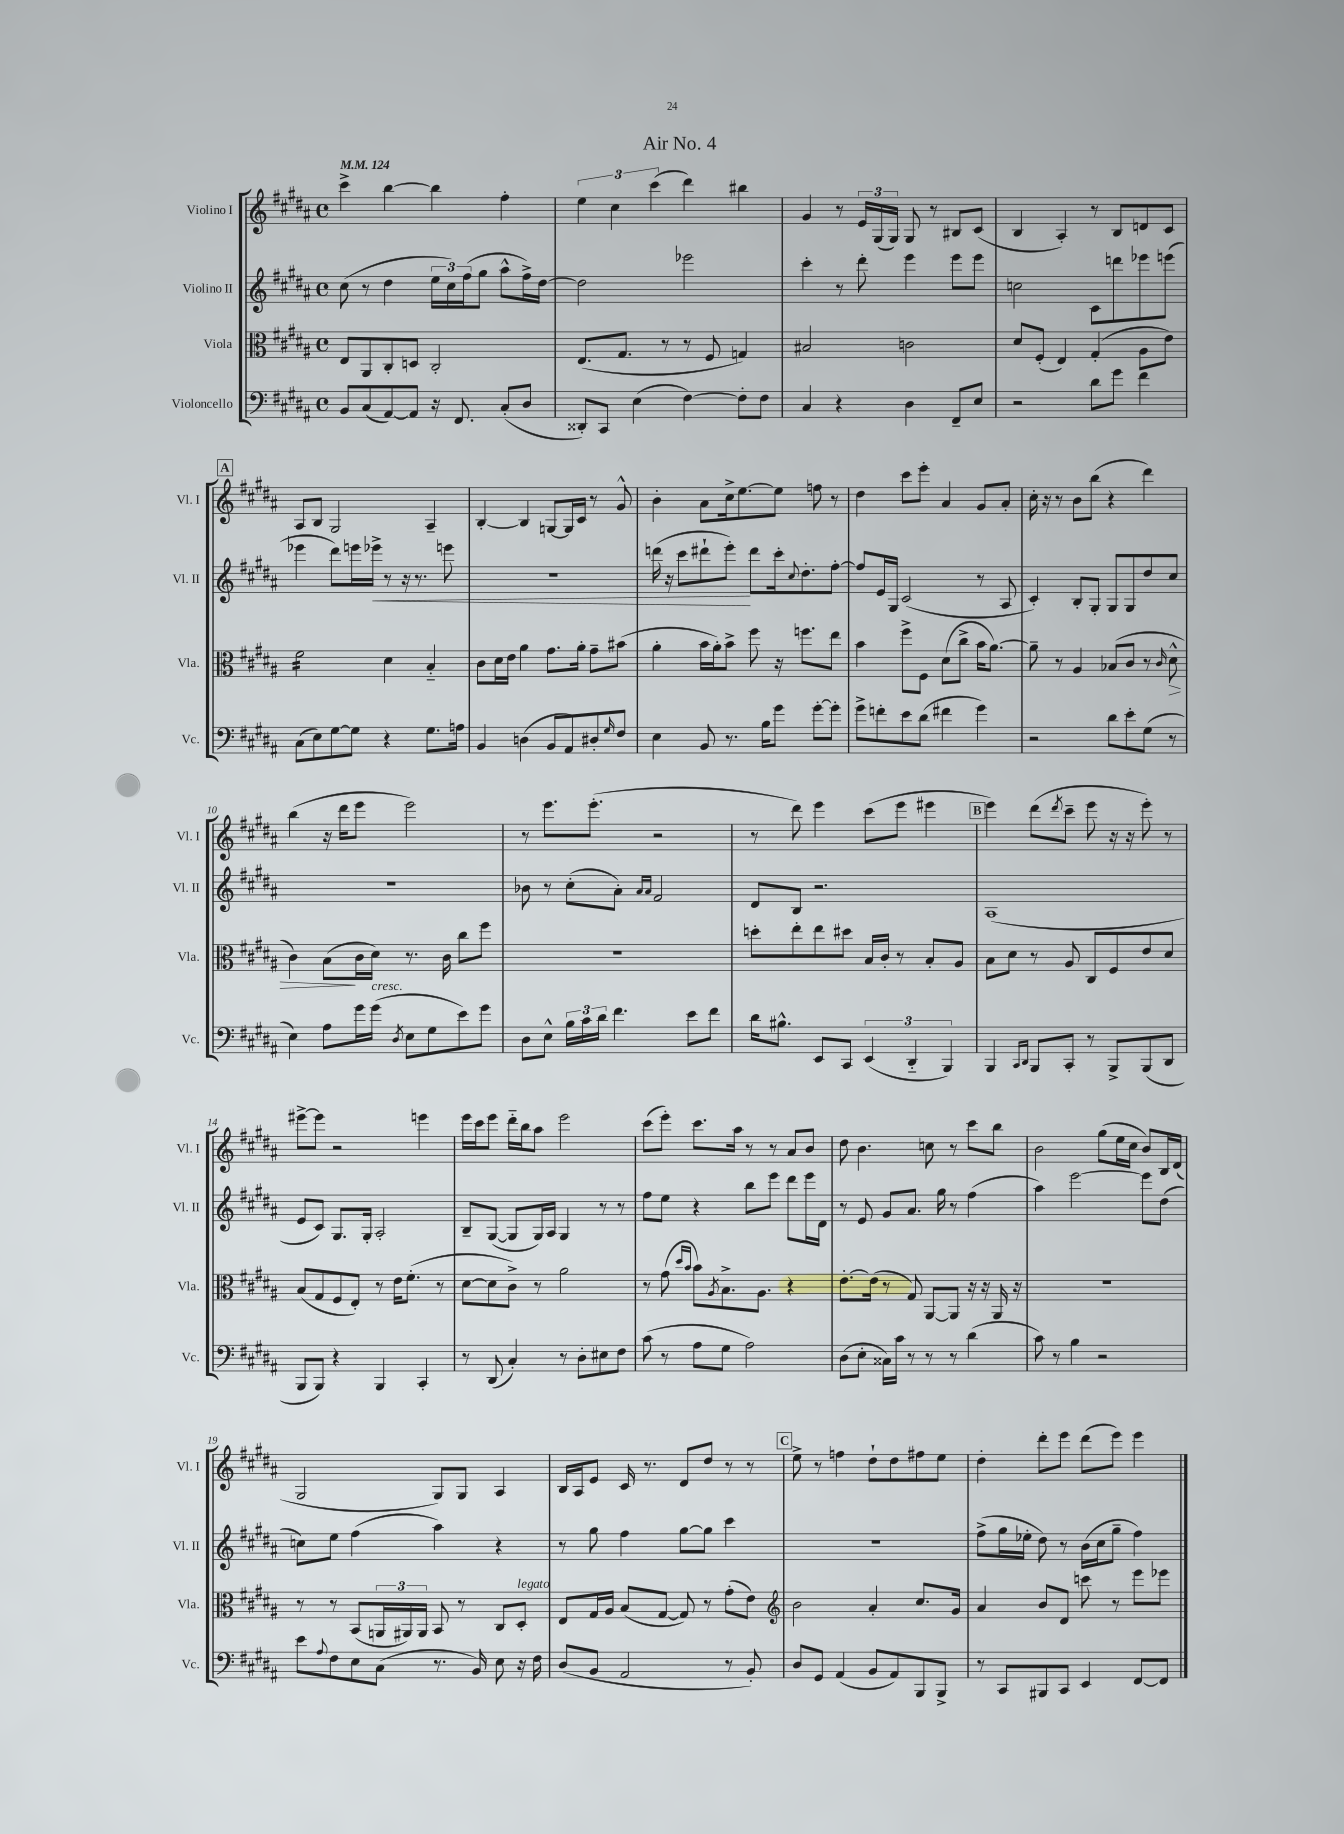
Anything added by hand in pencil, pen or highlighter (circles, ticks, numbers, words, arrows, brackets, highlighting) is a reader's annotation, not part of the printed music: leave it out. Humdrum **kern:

**kern	**kern	**dynam	**kern	**dynam	**kern
*part4	*part3	*part3	*part2	*part2	*part1
*staff4	*staff3	*staff3	*staff2	*staff2	*staff1
*I"Violoncello	*I"Viola	*	*I"Violino II	*	*I"Violino I
*I'Vc.	*I'Vla.	*	*I'Vl. II	*	*I'Vl. I
*clefF4	*clefC3	*	*clefG2	*	*clefG2
*k[f#c#g#d#a#]	*k[f#c#g#d#a#]	*	*k[f#c#g#d#a#]	*	*k[f#c#g#d#a#]
*M4/4	*M4/4	*	*M4/4	*	*M4/4
*met(c)	*met(c)	*	*met(c)	*	*met(c)
*MM124	*MM124	*	*MM124	*	*MM124
=1	=1	=1	=1	=1	=1
8BB/L	8E/L	.	(8cc#\	.	4ccc#^\
(8C#/	8AA#/	.	8r	.	.
[8AA#/)	8C#'/	.	4dd#\	.	[4bb\
8AA#/J]	8Dn/J	.	.	.	.
16r	2C#'/	.	24ee\LL	.	4bb\]
.	.	.	24cc#\)	.	.
8.FF#/	.	.	.	.	.
.	.	.	(24ff#\J	.	.
.	.	.	8gg#\J	.	.
(8C#'/L	.	.	8aa#^^\L	.	4ff#'\
8D#/J	.	.	16ff#^\L)	.	.
.	.	.	[16dd#\JJ	.	.
=2	=2	=2	=2	=2	=2
8DD##X'/L)	(8.E/L	.	2dd#\]	.	6ee\
8CC#/J	.	.	.	.	.
.	.	.	.	.	6cc#\
.	8.G#/J	.	.	.	.
(4E\	.	.	.	.	.
.	.	.	.	.	(6ccc#\
.	8r	.	.	.	.
[4F#\)	8r	.	2eee-X\	.	4ddd#\)
.	8F#/	.	.	.	.
8F#'\L]	4Gn/)	.	.	.	4bb#X\
8F#\J	.	.	.	.	.
=3	=3	=3	=3	=3	=3
4C#/	2B#X/	.	4ccc#'\	.	4g#/
4r	.	.	8r	.	8r
.	.	.	8ddd#'\	.	24e/LL
.	.	.	.	.	(24G#/
.	.	.	.	.	24G#/JJ)
4D#\	2cn\	.	4eee\	.	8G#/
.	.	.	.	.	8r
8FF#~/L	.	.	8eee\L	.	8B#X/L
8E/J	.	.	8eee\J	.	(8c#/J
=4	=4	=4	=4	=4	=4
2r	8d#/L	.	2ccn\	.	4B/
.	(8F#'/J	.	.	.	.
.	4E/)	.	.	.	4A#'/)
8d#\L	(4G#'/	.	8c#\L	.	8r
8g#\J	.	.	8dddn\	.	8B/L
4f#\	8A#\L	.	8eee-X\	.	8dn/
.	8e\J)	.	(8eeen\J	.	8c#/J
!!LO:LB:g=z
!!LO:REH:place=s1:t=A
=5	=5	=5	=5	=5	=5
*	*tremolo	*	*	*	*
(8C#\L	16f#\LL	.	4eee-X\	.	8A#/L
.	16f#\	.	.	.	.
8E\)	16f#\	.	.	.	8B/J
.	16f#\	.	.	.	.
[8G#\	16f#\	.	8ddd#\L)	.	2G#/
.	16f#\	.	.	.	.
8G#\J]	16f#\	.	16eeen\L	.	.
!	!	!	!	!LO:HP:b	!
.	16f#\JJ	.	16eee-X^\JJ	<	.
*	*Xtremolo	*	*	*	*
4r	4d#\	.	8r	.	.
.	.	.	16r	.	.
.	.	.	8.r	.	.
8.G#\L	4B/	.	.	.	4A#~/
.	.	.	8eeen\	.	.
16An\Jk	.	.	.	.	.
=6	=6	=6	=6	=6	=6
4BB/	8c#\L	.	1r	.	[4B'/
.	16d#\L	.	.	.	.
.	16e\JJ	.	.	.	.
(4Dn\	4a#\	.	.	.	4B/]
8BB/L	8.g#\L	.	.	.	[8Gn/L
8AA#/)	.	.	.	.	16G/L]
.	16a#'\Jk	.	.	.	16c#/JJ
8D#X'/	8g#~\L	.	.	.	8r
16qqG#/	.	.	.	.	.
8F#/J	(8b#X\J	.	.	.	8g#^^/
=7	=7	=7	=7	=7	=7
4E\	4a#'\	.	(16dddn\	.	4b'\
.	.	.	16r	.	.
.	.	.	8ccc#\L	.	.
8BB/	16b\LL	.	8ddd#X`\	.	8a#\L
.	16a#'\J)	.	.	.	.
8.r	8b^\J	.	8eee'\J)	.	16cc#^\k
.	.	.	.	.	[8.ee\
.	8ff#\	.	8ddd#\L	[	.
16B\KL	.	.	.	.	.
8g#\J	16r	.	16ccc#'\k	.	8ee\J]
.	.	.	8qqcc#/	.	.
.	8.ffn\L	.	8.dd#'\	.	.
[8g#'\L	.	.	.	.	8ffn\
8g#'\J]	8ee\J	.	[8ff#'\J	.	8r
=8	=8	=8	=8	=8	=8
8g#^\L	4b\	.	8ff#/L]	.	4dd#\
8fn'\	.	.	16e/L	.	.
.	.	.	16G#/JJ	.	.
8e\	8ff#^\L	.	(2c#/	.	8ccc#\L
(8d#\J	8F#\J	.	.	.	8eee'\J
4f#X\	(8d#\L	.	.	.	4a#/
.	8cc#^\J	.	.	.	.
4g#\)	16b\KL	.	8r	.	8g#/L
.	[8.a#\J)	.	.	.	.
.	.	.	8A#/	.	8a#'/J
=9	=9	=9	=9	=9	=9
2r	8a#~\]	.	4c#'/)	.	16cc#'\
.	.	.	.	.	16r
.	8r	.	.	.	8r
.	4A#/	.	8B'/L	.	8b\L
.	.	.	8G#'/J	.	(8bb\J
8d#\L	(8B-X/L	.	8G#/L	.	4r
8e'\	8c#/J	.	8G#/	.	.
(8G#\J	8r	.	8dd#/	.	4ddd#\)
.	16qqc#/	.	.	.	.
!	!	!LO:HP:b	!	!	!
8r	8d#^^\	>	8cc#/J	.	.
!!LO:LB:g=z
=10	=10	=10	=10	=10	=10
4E\)	4c#\)	.	1r	.	(4bb\
8A#\L	(8B\L	.	.	.	16r
.	.	.	.	.	16ddd#\KL
16g#\L	16c#\L	]	.	.	8eee\J
!LO:TX:a:i:t=cresc.	!	!	!	!	!
(16g#\JJ	16d#\JJ)	.	.	.	.
8qD#/	.	.	.	.	.
8E\L	8.r	.	.	.	2eee\)
8G#\	.	.	.	.	.
.	16c#\	.	.	.	.
8e\)	8cc#\L	.	.	.	.
8g#\J	8ff#\J	.	.	.	.
=11	=11	=11	=11	=11	=11
8D#\L	1r	.	8b-X\	.	8r
8E^^\J	.	.	8r	.	8.eee\L
24B\LL	.	.	(8cc#'\L	.	.
24c#\	.	.	.	.	.
.	.	.	.	.	(8.eee'\J
24d#\JJ	.	.	.	.	.
4.f#\	.	.	8a#'\J)	.	.
.	.	.	16qqa#/LL	.	.
.	.	.	16qqa#/JJ	.	.
.	.	.	2f#/	.	2r
8e\L	.	.	.	.	.
8f#\J	.	.	.	.	.
=12	=12	=12	=12	=12	=12
16d#\KL	8ddn'\L	.	8d#/L	.	8r
8.B#X^^\J	.	.	.	.	.
.	8ee'\	.	8B/J	.	8ddd#\)
8EE/L	8ee\	.	2.r	.	4eee\
8CC#/J	8dd#X\J	.	.	.	.
(6EE/	16B/LL	.	.	.	(8ccc#\L
.	16c#'/JJ	.	.	.	.
.	8r	.	.	.	8eee\J
6DD#/	.	.	.	.	.
.	8B'/L	.	.	.	4eee#X\
6BBB/)	.	.	.	.	.
.	8A#/J	.	.	.	.
!!LO:REH:place=s1:t=B
=13	=13	=13	=13	=13	=13
4BBB/	8B\L	.	(1A#	.	4eee\)
.	8d#\J	.	.	.	.
16qqCC#/LL	.	.	.	.	.
16qqDD#/JJ	.	.	.	.	.
8BBB/L	8r	.	.	.	(8ddd#\L
.	.	.	.	.	8qddd#/
8CC#'/J	8A#/	.	.	.	8ccc#~\J
8r	8C#/L	.	.	.	8eee\
8BBB^/L	8F#/	.	.	.	16r
.	.	.	.	.	16r
(8BBB/	8e/	.	.	.	8eee'\)
8DD#/J	8d#/J	.	.	.	8r
!!LO:LB:g=z
=14	=14	=14	=14	=14	=14
8BBB/L	(8B/L	.	8e/L	.	[8eee#X^\L
8BBB/J)	8G#/	.	8c#/J)	.	8eee#\J]
4r	8F#/	.	8.G#/L	.	2r
.	8E'/J)	.	.	.	.
.	.	.	16G#'/Jk	.	.
4BBB/	8r	.	2A#'/	.	.
.	16e\KL	.	.	.	.
.	(8.f#'\J	.	.	.	.
4CC#'/	.	.	.	.	4eeen\
.	8r	.	.	.	.
=15	=15	=15	=15	=15	=15
8r	[8d#\L	.	8B~/L	.	16eee\LL
.	.	.	.	.	16ccc#\J
(8DD#/	8d#\]	.	([8G#/J	.	8eee\J
4C#'/)	8c#^\J)	.	8G#/L]	.	16ddd#\LL
.	.	.	.	.	16bb\J
.	8r	.	16G#/L)	.	8aa#\J
.	.	.	16A#/JJ	.	.
8r	2a#\	.	4G#/	.	2eee\
8D#'\L	.	.	.	.	.
8E#X\	.	.	8r	.	.
8F#\J	.	.	8r	.	.
=16	=16	=16	=16	=16	=16
(8c#\	8r	.	8ff#\L	.	(8ccc#\L
8r	(8g#\	.	8ee\J	.	8eee'\J)
.	16qqdd#/LL	.	.	.	.
.	16qqb/JJ	.	.	.	.
8A#\L	8b\L)	.	4r	.	8.ccc#\L
.	8qA#/	.	.	.	.
8G#\J	8.B^\	.	.	.	.
.	.	.	.	.	16aa#\Jk
2A#\)	.	.	8bb\L	.	8r
.	8.A#\J	.	.	.	.
.	.	.	8eee\J	.	8r
.	4r	.	8ddd#\L	.	8a#/L
.	.	.	16eee\L	.	8b/J
.	.	.	16d#\JJ	.	.
=17	=17	=17	=17	=17	=17
(8D#\L	[8.e'\L	.	8r	.	8dd#\
8E'\J	.	.	8e/	.	4.b\
.	(16e\Jk]	.	.	.	.
16C##X\LL)	8r	.	8g#/L	.	.
16c#\JJ	.	.	.	.	.
8r	8G#/)	.	8.a#/J	.	.
8r	[8AA#/L	.	.	.	8ccn\
.	.	.	16gg#\	.	.
8r	8AA#/J]	.	8r	.	8r
(4d#\	16r	.	(4ff#\	.	8ccc#\L
.	16r	.	.	.	.
.	16AA#/	.	.	.	8bb\J
.	16r	.	.	.	.
=18	=18	=18	=18	=18	=18
8c#\)	1r	.	4aa#\)	.	2b\
8r	.	.	.	.	.
4B\	.	.	[2eee\	.	.
2r	.	.	.	.	(8gg#\L
.	.	.	.	.	16ee\L
.	.	.	.	.	16cc#\JJ
.	.	.	8eee\L]	.	8b/L)
.	.	.	(8dd#\J	.	16B/L
.	.	.	.	.	(16d#/JJ
!!LO:LB:g=z
=19	=19	=19	=19	=19	=19
8e\L	8r	.	8ccn\L)	.	2G#/
8qqA#/	.	.	.	.	.
8F#\	8r	.	8ee\J	.	.
8E\	(8BB/L	.	(4ff#\	.	.
(8C#\J	24AAn/L	.	.	.	.
.	24AA#X/)	.	.	.	.
.	24AA#/JJ	.	.	.	.
8.r	8BB/	.	4aa#\)	.	8G#/L)
.	8r	.	.	.	8G#/J
16BB/)	.	.	.	.	.
8E\	8C#/L	.	4r	.	4A#/
!	!LO:TX:a:i:t=legato	!	!	!	!
16r	8D#'/J	.	.	.	.
16F#\	.	.	.	.	.
=20	=20	=20	=20	=20	=20
(8D#/L	8E/L	.	8r	.	16B/LL
.	.	.	.	.	16A#/J
8BB/J	16G#/L	.	8gg#\	.	8e/J
.	16A#/JJ	.	.	.	.
2AA#/	(8B/L	.	4ff#\	.	16c#/
.	.	.	.	.	8.r
.	[8G#/J	.	.	.	.
.	8G#/])	.	[8gg#\L	.	8d#/L
.	8r	.	8gg#\J]	.	8dd#/J
8r	(8g#'\L	.	4ccc#\	.	8r
8BB'/)	8e\J)	.	.	.	8r
!!LO:REH:place=s1:t=C
=21	=21	=21	=21	=21	=21
*	*clefG2	*	*	*	*
8D#/L	2b\	.	1r	.	8ee^\
8GG#/J	.	.	.	.	8r
(4AA#/	.	.	.	.	4ffn\
8BB/L	4a#'/	.	.	.	8dd#`\L
8AA#/)	.	.	.	.	8dd#\
8BBB/	8.cc#/L	.	.	.	8ff#X\
8BBB^/J	.	.	.	.	8ee\J
.	16g#/Jk	.	.	.	.
=22	=22	=22	=22	=22	=22
8r	4a#/	.	(8ff#^\L	.	4dd#'\
8CC#/L	.	.	16gg#\L	.	.
.	.	.	16ee-X'\JJ	.	.
8BBB#X/	8b/L	.	8dd#\)	.	8ddd#'\L
8CC#/J	8d#/J	.	8r	.	8eee\J
4EE/	8cccn\	.	(16b\LL	.	(8ddd#\L
.	.	.	16cc#\J	.	.
.	8r	.	8gg#~\J	.	8eee\J)
[8FF#/L	8eee\L	.	4ff#\)	.	4eee\
8FF#/J]	8eee-X\J	.	.	.	.
==	==	==	==	==	==
*-	*-	*-	*-	*-	*-
